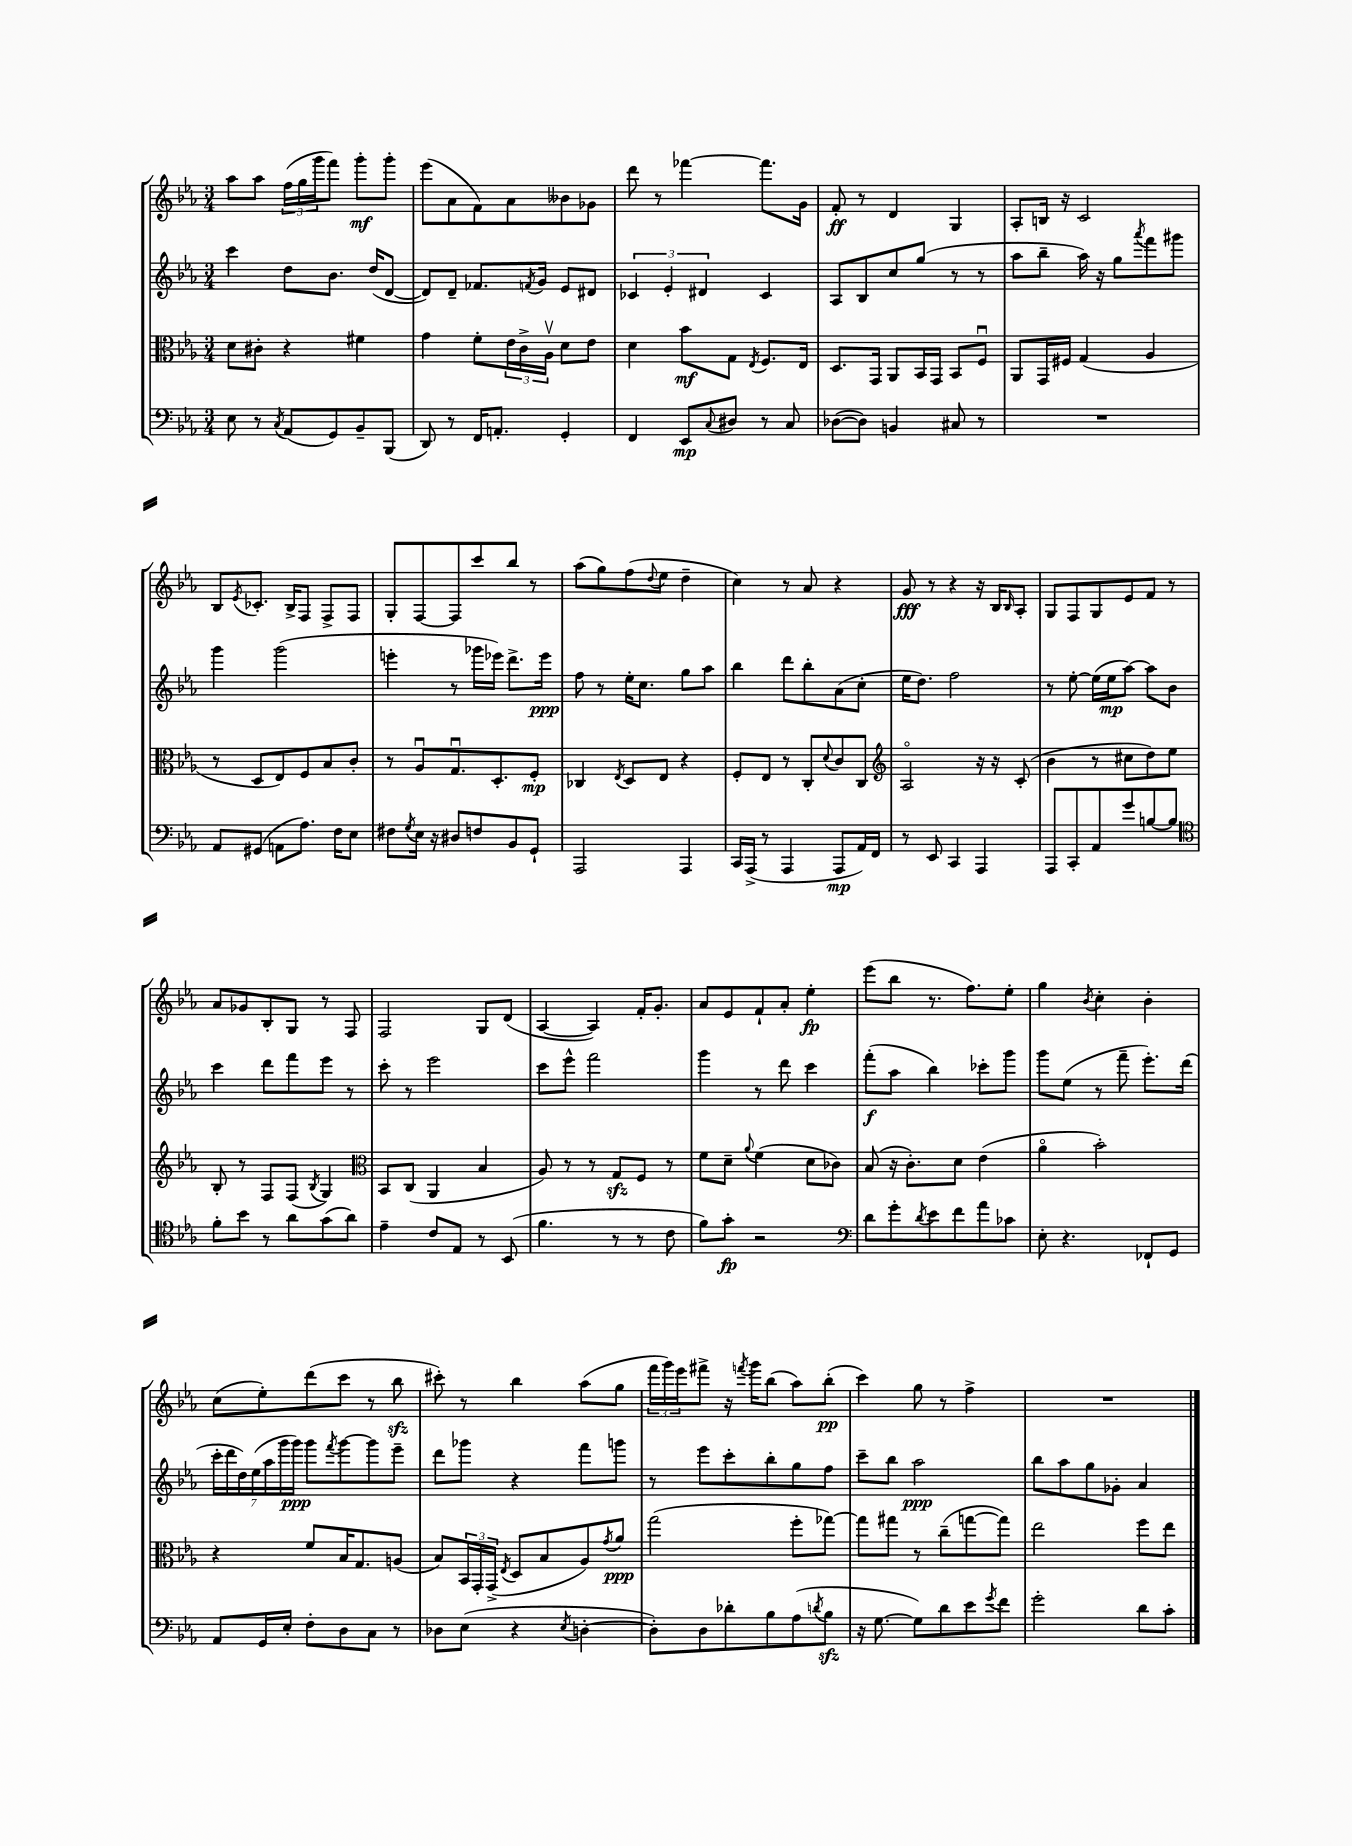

**kern	**kern	**kern	**kern
*staff4	*staff3	*staff2	*staff1
*clefF4	*clefC3	*clefG2	*clefG2
*k[b-e-a-]	*k[b-e-a-]	*k[b-e-a-]	*k[b-e-a-]
*M3/4	*M3/4	*M3/4	*M3/4
8E-	8d	4ccc	8aa-
8r	8c#'	.	8aa-
8qC	.	.	.
(8AA-	4r	8dd	(24ff
.	.	.	24gg
.	.	.	24ggg
8GG)	.	8.b-	8fff)
8BB-~	4f#	.	8ggg'
.	.	(16dd	.
(8BBB-	.	[8d	8ggg'
=	=	=	=
8DD)	4g	8d])	(8eee-
8r	.	8d~	8a-
16FF	8f'	8.f-	8f)
8.AA'	.	.	.
.	24e-	.	8a-
.	24c^	.	.
.	.	8qf	.
.	.	16g	.
.	24A-v	.	.
4GG'	8d	8e-	8b--
.	8e-	8d#	8g-
=	=	=	=
4FF	4d	6c-	8ddd
.	.	.	8r
.	.	6e-'	.
8EE-	8b-	.	[4fff-
.	.	6d#	.
8qqC	.	.	.
8D#	8G	.	.
.	8qE-	.	.
8r	8.F	4c-	8.fff-]
8C	.	.	.
.	16E-	.	16g
=	=	=	=
([8D-	8.D	8A-	8f'
8D-])	.	8B-	8r
.	16GG	.	.
4BB	8AA-	8cc	4d
.	16BB-	(8gg	.
.	16GG	.	.
8C#	8BB-	8r	4G
8r	8Fu	8r	.
=	=	=	=
2.r	8AA-	8aa-	8A-'
.	16GG	8bb-~	16B
.	16F#	.	16r
.	(4G	16aa-)	2c
.	.	16r	.
.	.	8gg	.
.	.	8qaaa-	.
.	4A-	8fff	.
.	.	8ggg#	.
=	=	=	=
8AA-	8r	4ggg	8B-
.	.	.	8qe-
(8GG#	8D	.	8.c-'
8AA	8E-)	(2ggg	.
.	.	.	16B-^
8.A-)	8F	.	8F
.	8B-	.	8F^
16F	.	.	.
8E-	8c'	.	8F
=	=	=	=
8F#	8r	4eee'	8G'
8qG	.	.	.
16E-	8A-u	.	[8F
16r	.	.	.
8D#	8.Gu	8r	8F]
8F	.	16ggg-	8ccc
.	8.D'	16eee-)	.
8BB-	.	8.ddd^	8bb-
8GG`	8F'	.	8r
.	.	16eee-	.
=	=	=	=
2AAA-	4C-	8ff	(8aa-
.	.	8r	8gg)
.	8qE-	.	.
.	8D	16ee-'	(8ff
.	.	8.cc	.
.	.	.	8qqdd
.	8E-	.	8ee-
4AAA-	4r	8gg	4dd~
.	.	8aa-	.
=	=	=	=
16CC	8F'	4bb-	4cc)
(16AAA-^	.	.	.
8r	8E-	.	.
4AAA-	8r	8ddd	8r
.	8C'	8bb-'	8a-
.	8qqd	.	.
8AAA-	8c	(8a-	4r
16AA-)	8C	8cc'	.
16FF	.	.	.
=	=	=	=
*	*clefG2	*	*
8r	2A-o	16ee-	8g
.	.	8.dd)	.
8EE-	.	.	8r
4CC	.	2ff	4r
4AAA-	16r	.	16r
.	16r	.	16B-
.	.	.	16qqB-
.	(8c'	.	8A-'
=	=	=	=
8AAA-	4b-	8r	8G
8CC'	.	[8ee-'	8F
8AA-	8r	(16ee-]	8G
.	.	16ee-	.
8g	8cc#	[8aa-)	8e-
[8B	8dd)	8aa-]	8f
8B]	8ee-	8b-	8r
=	=	=	=
*clefC4	*	*	*
8f'	8B-'	4ccc	8a-
8b-	8r	.	8g-
8r	8F	8ddd	8B-'
8a-	(8F	8fff	8G
.	8qB-	.	.
(8g	4G)	8eee-	8r
8a-)	.	8r	8F
=	=	=	=
*	*clefC3	*	*
4e-~	8BB-	8ccc'	2F
.	(8C	8r	.
8c	4AA-	2eee-	.
8E-	.	.	.
8r	4B-	.	8G
(8BB-	.	.	(8d
=	=	=	=
4.f	8A-)	8ccc	[4A-
.	8r	8eee-^^	.
.	8r	2fff	4A-])
8r	8G	.	.
8r	8F	.	16f'
.	.	.	8.g'
8c	8r	.	.
=	=	=	=
8f)	8f	4ggg	8a-
8g'	8d~	.	8e-
.	8qqa-	.	.
2r	(4f	8r	8f`
.	.	8ddd	8a-'
.	8d	4ccc	4ee-'
.	8c-)	.	.
=	=	=	=
*clefF4	*	*	*
8d	(8B-	(8fff'	(8eee-
8g'	16r	8aa-	8bb-
.	8.c')	.	.
8qd	.	.	.
8e-	.	4bb-)	8.r
8f	8d	.	.
.	.	.	8.ff)
8a-	(4e-	8ccc-'	.
8c-	.	8ggg	8ee-'
=	=	=	=
8E-'	4a-o	8ggg	4gg
4.r	.	(8ee-	.
.	.	.	8qb-
.	2b-')	8r	4cc'
.	.	8fff~	.
8FF-`	.	8.eee-')	4b-'
8GG	.	.	.
.	.	(16ddd	.
=	=	=	=
8AA-	4r	28ccc'	(8cc
.	.	28ddd	.
.	.	28dd)	.
.	.	(28ee-	.
16GG	.	.	8ee-')
.	.	28aa-	.
.	.	28ggg	.
16E-'	.	.	.
.	.	28ggg)	.
8F'	8f	8ggg	(8ddd
.	.	8qfff	.
8D	16B-	[8ggg	8ccc
.	8.G	.	.
8C	.	8ggg]	8r
8r	(8A	8eee-~	8bb-
=	=	=	=
8D-	8B-)	8ddd	8ccc#')
(8E-	24BB-	8ggg-	8r
.	24GG'	.	.
.	(24GG^	.	.
.	8qE-	.	.
4r	8D	4r	4bb-
.	8B-	.	.
8qE-	.	.	.
[4D'	8A-)	8fff	(8aa-
.	8qg	.	.
.	8a-	8ggg	8gg
=	=	=	=
8D'])	(2gg	8r	24fff
.	.	.	24ggg)
.	.	.	24eee-
8D	.	8eee-	8fff#^
8d-'	.	8ccc'	16r
.	.	.	8qfff
.	.	.	16ggg
8B-	.	8bb-'	(8bb-
(8A-	8ff'	8gg	8aa-)
8qd	.	.	.
8B-	[8gg-)	8ff	(8bb-'
=	=	=	=
16r	8gg-]	8ccc~	4ccc)
[8.G	.	.	.
.	8gg#	8bb-	.
8G])	8r	2aa-	8gg
8d	(8cc~	.	8r
8e-	[8gg	.	4ff^
8qg	.	.	.
8f	8gg])	.	.
=	=	=	=
2g'	2ee-	8bb-	2.r
.	.	8aa-	.
.	.	8gg	.
.	.	8g-'	.
8d	8ff	4a-	.
8c'	8ee-	.	.
==	==	==	==
*-	*-	*-	*-
